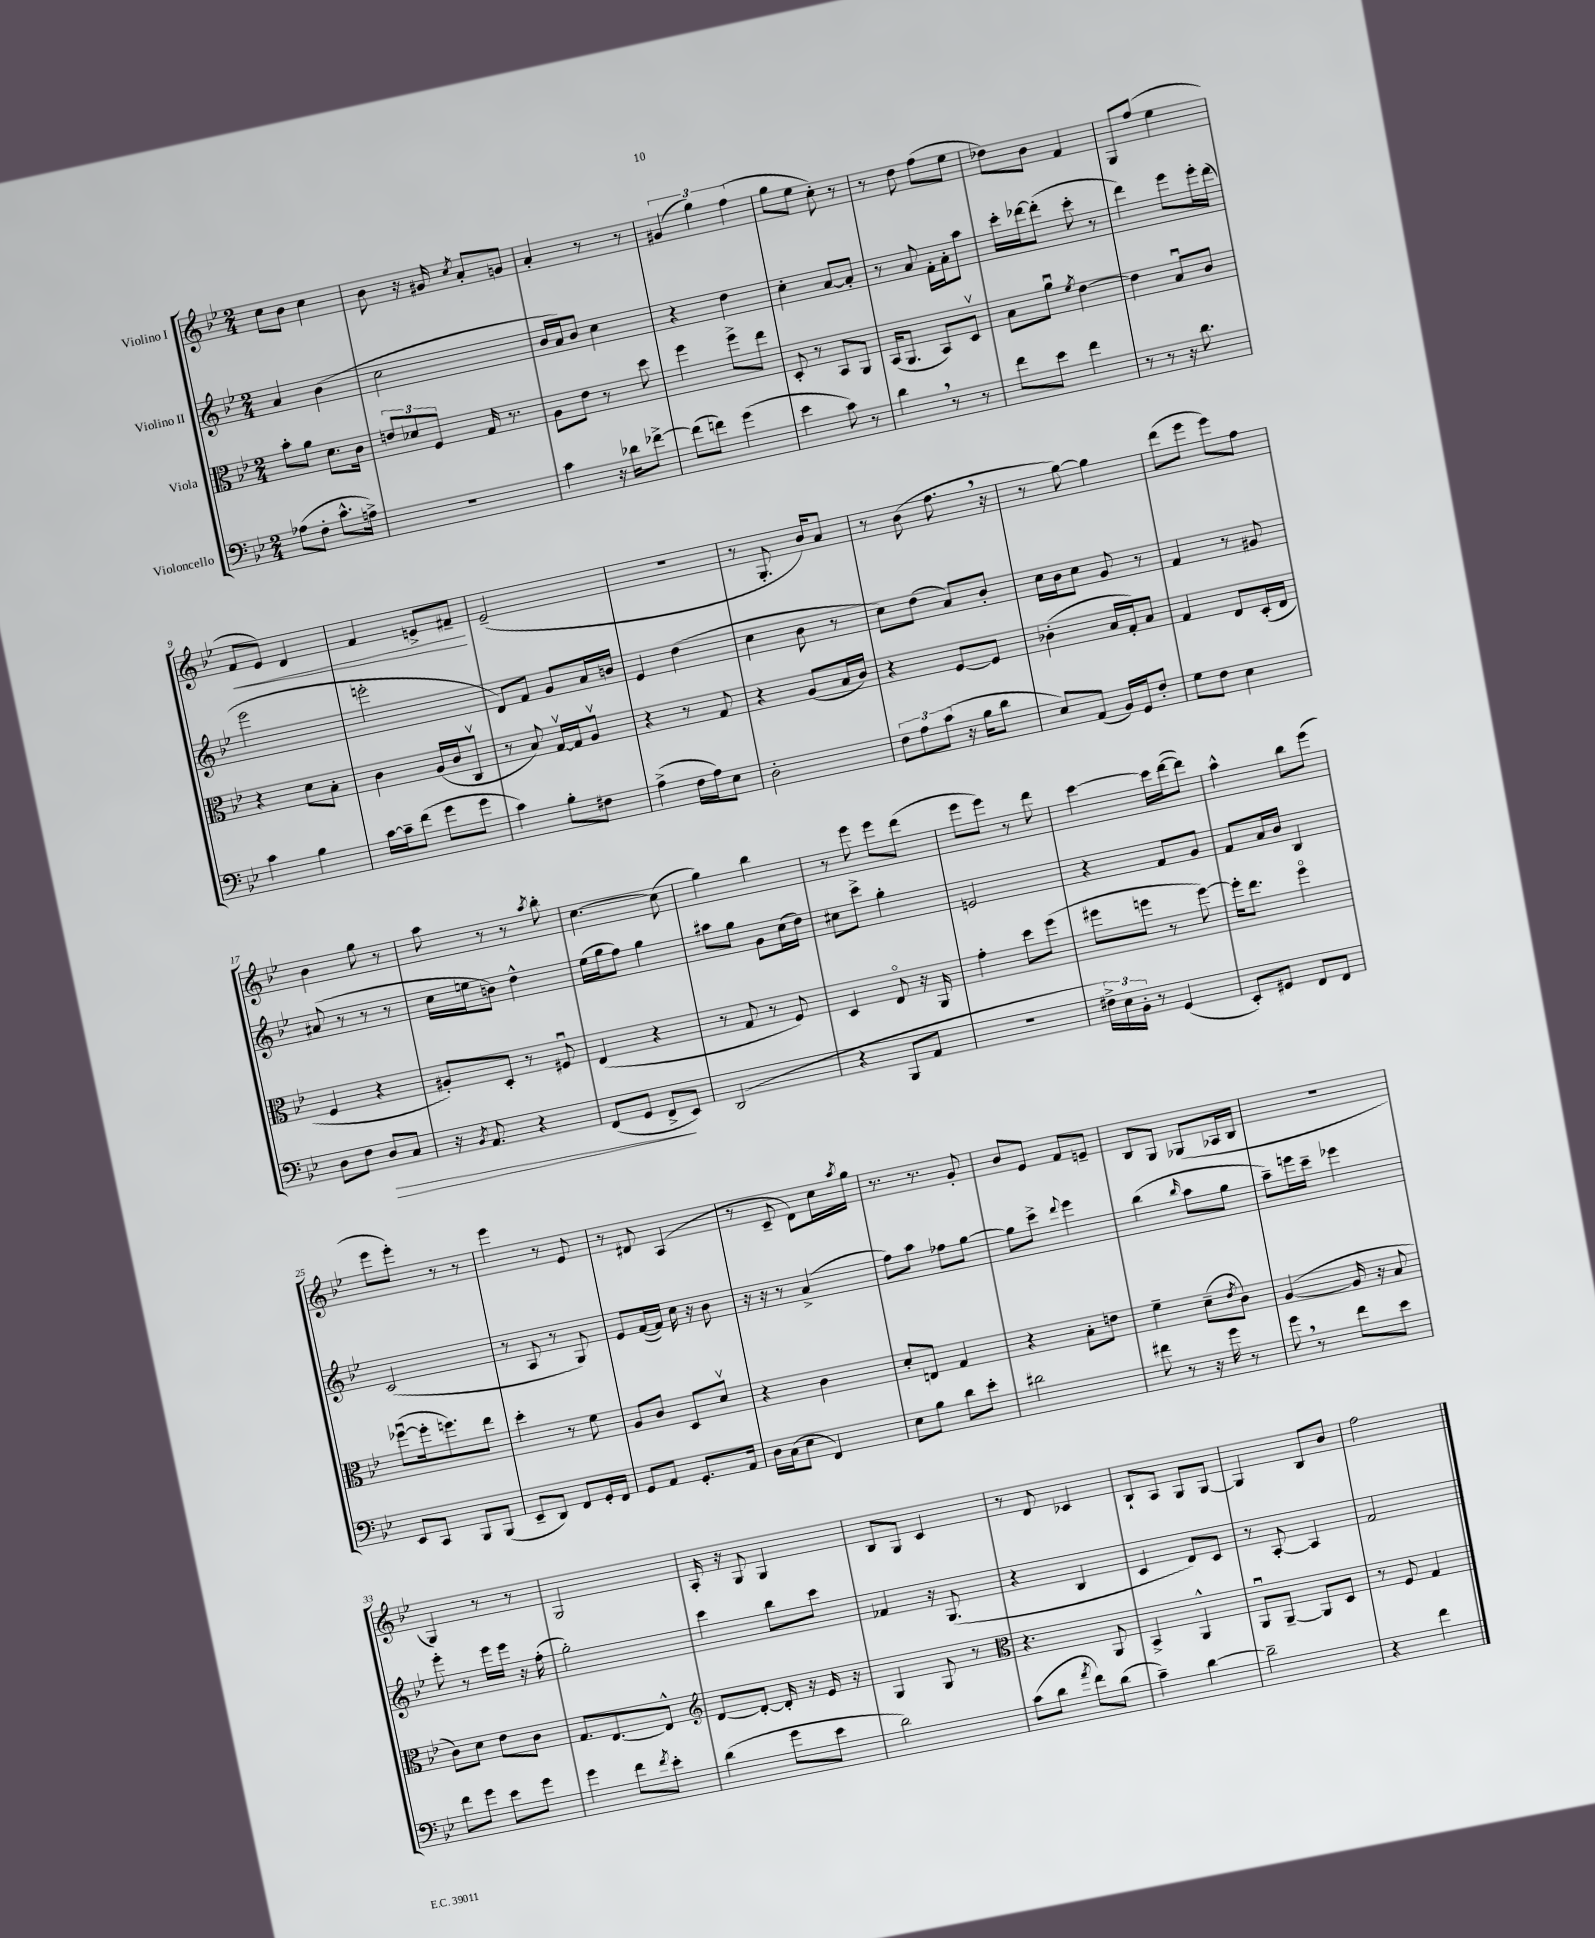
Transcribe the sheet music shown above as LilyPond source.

<<
\new StaffGroup <<
\new Staff = "s0" \with { instrumentName = "Violino I" } {
    \clef treble \key bes \major \numericTimeSignature \time 2/4
    c''8 bes'8 c''4 |
    bes'8 r16 gis'16 \acciaccatura { c''8 } a'8-. g'8 |
    a'4-. r8 r8 |
    \tuplet 3/2 { gis'4( g''4) f''4( } |
    g''8 ees''8 c''8-.) r8 |
    r8 d''8 f''8( ees''8 |
    des''8) bes'8 f'4 |
    g8 f''8( ees''4 |
    f'8\< ees'8) d'4 |
    f'4 e'8-> fis'8--\! |
    ees'2--( |
    r2 |
    r8 g8.-. bes'16) a'8 |
    r8 bes'8( f''8. \breathe r16 |
    r8 g''8~) g''4 |
    d'''8( ees'''8 ees'''8) f''8 |
    bes'4 g''8 r8 |
    a''8 r8 r8 \acciaccatura { a''8 } bes''8-. |
    c''4.~ c''8( |
    g''4) bes''4 |
    r8 ees'''8 ees'''8 d'''8( |
    ees'''8 ees'''8) r8 d'''8 |
    c'''4~ c'''16 d'''16~( d'''8) |
    a''4-^ bes''8 ees'''8( |
    ees'''8 ees'''8-.) r8 r8 |
    ees'''4 r8 ees'8 |
    r8 dis'8 a4( |
    r8 c'8-- d'8) c''16 \acciaccatura { a''8 } g''16 |
    r8. r8. g'8-. |
    bes'8 ees'8 f'8 e'8-- |
    bes8 g8 ges8( aes16 bes16 |
    R2 |
    g4) r8 r8 |
    g2 |
    a16-. r16 g8 g4 |
    bes8 g8 c'4 |
    r8 d'8 ces'4 |
    bes8-! a8 g8 g8~ |
    g4 bes8 bes'8 |
    f''2 \bar "|." |
}
\new Staff = "s1" \with { instrumentName = "Violino II" } {
    \clef treble \key bes \major \numericTimeSignature \time 2/4
    a'4 bes'4( |
    c''2 |
    bes'16 a'16) bes'8 c''4 |
    r4 d''4 |
    c''4-. a'8~ a'8-. |
    r8 a'8 f'16-. a'16-. a''8 |
    c'''16-. des'''16~ des'''8-.( c'''8-. r8 |
    d'''4) ees'''8 ees'''16-. d'''16( |
    ees'''2 |
    e'''2-. |
    d'8) f'8 g'8 a'16 b'16 |
    ees'4 d''4( |
    c''4 bes'8 r8 |
    c''8) d''8( a'8) bes'8-. |
    c''16 bes'16 c''8 g'8 r8 |
    f'4 r8 gis'8 |
    ais'8( r8 r8 r8 |
    c''16 e''16 b'8) d''4-^ |
    ees''16( g''16 f''8) g''4 |
    ais''8 g''8 g'8 c''16( d''16) |
    cis''8 c'''8-> g''4-. |
    e'2 |
    r4 f'8 g'8 |
    f'8 a'16 bes'16 bes4 |
    c'2( |
    r8 a8 r8 g8) |
    ees'8 f'16~( f'16) c''16 r16 bes'8 |
    r16 r16 r8 a'4->( |
    f''8) a''8 fes''8 g''8~ |
    g''8 c'''8-> \appoggiatura { d'''8 } ees'''4 |
    bes''4( \grace { bes''16 } a''8 g''8 |
    a''8--) e'''16 c'''16-- ees'''4 |
    ees'''8-. r8 ees'''16 ees'''16 r16 f''16-.( |
    g''2-.) |
    c'''4 bes''8 c'''8 |
    fes'4 r16 g8.( |
    r4 bes4 |
    c'4 d'8) c'8 |
    r8 a8~-. a4 |
    f'2 \bar "|." |
}
\new Staff = "s2" \with { instrumentName = "Viola" } {
    \clef alto \key bes \major \numericTimeSignature \time 2/4
    bes'8-. a'8 d'8. c'16 |
    \tuplet 3/2 { e'8 des'8 f8 } g16 r8. |
    a8 ees'8 r8 d''8 |
    f''4 f''8-> ees''8 |
    d8-. r8 bes,8 a,8 |
    bes,16( a,8. bes,8) d8\upbow |
    bes8 a'8\downbow \acciaccatura { f'8 } ees'4~ |
    ees'4 bes8\downbow c'8 |
    r4 d'8 bes8-. |
    c'4 a16( c'16 c8\upbow |
    r8 bes8) g16~\upbow g16 a8\upbow |
    r4 r8 g8 |
    r4 a8( bes16 c'16) |
    r4 f8~ f8 |
    ces'4-.( bes16 g16-.) bes8 |
    g4 ees8 d16-.( ees16 |
    f4 r4 |
    ais8-.) d8-. r8 fis8\downbow |
    ees4( r4 |
    r8 g8 r8 f8) |
    d4 ees8\flageolet r16 a,16 |
    g'4-. d''8 f''8( |
    fis''8 f''8 r8 f''8~) |
    f''16-. ees''8. f''4\flageolet |
    fes''8~\downbow( fes''16-. f''8.) ees''8 |
    d''4-. r8 f'8 |
    a8 c'8 d8 d'8\upbow |
    r4 c'4 |
    d'8-. e8 g4 |
    r4 bes8-. e'8 |
    f'4-- d'8--( \acciaccatura { ees'8 } c'8) |
    a4~( a16 r16 bes8 |
    c'8) d'8 ees'8 c'8 |
    g8. ees8.~ ees8-^ |
    \clef treble d'8~ d'8~-. d'16-. r16 ees'16 r16 |
    g4 g8 r8 |
    \clef alto r4. a,8 |
    bes,4-> a,4-^ |
    a,8\downbow a,8~-- a,8 d8 |
    r8 f8 g4 \bar "|." |
}
\new Staff = "s3" \with { instrumentName = "Violoncello" } {
    \clef bass \key bes \major \numericTimeSignature \time 2/4
    aes8( f8-. c'8.-^ a16->) |
    R2 |
    c'4 r16 des'16 fes'8~-> |
    fes'8( f'8) g'4( |
    ees'4 c'8) r8 |
    d'4 \breathe r8 r8 |
    f'8 ees'8 f'4 |
    r8 r8 r16 d'8. |
    c'4 bes4 |
    c'16~ c'16-- f'8( g'8 g'8 |
    c'4) bes8-. fis8 |
    a4->( f16 a16) ees8 |
    d2-. |
    \tuplet 3/2 { f8 a8 c'8( } r16 bes16 d'8 |
    ees8) a,8( bes,16) g,16 f8-. |
    g8 f8 ees4 |
    d8 f8 d8\> c8 |
    r16 \acciaccatura { bes,8 } a,8. r4 |
    f,8( g,8 f,8->\! ees,8) |
    d,2( |
    r4 bes,,8 a,8 |
    R2 |
    \tuplet 3/2 { fis16->) ees16 bes,16-. } r8 g,4( |
    ees,8-.) gis,8 f,8 f,8 |
    ees,8 c,8 bes,,8 bes,,8( |
    ees,8-- d,8) f,8 g,16-. f,16 |
    g,8 a,8 g,8.-. a,16 |
    d16 c16( ees8 f,4) |
    ees8 bes8 d'8 ees'8-. |
    dis'2 |
    fis'8 r8 r16 g'16 r8 |
    g'8 \breathe r8 f'8 ees'8 |
    f'8 g'8 ees'8 g'8 |
    g'4 f'8 \acciaccatura { f'8 } ees'8-. |
    d'4( g'8 ees'8 |
    d'2) |
    c'8( d'8 \acciaccatura { a'8 } f'8) d'8( |
    c'4--) d'4~ |
    d'2-- |
    r4 f'4 \bar "|." |
}
>>
>>
